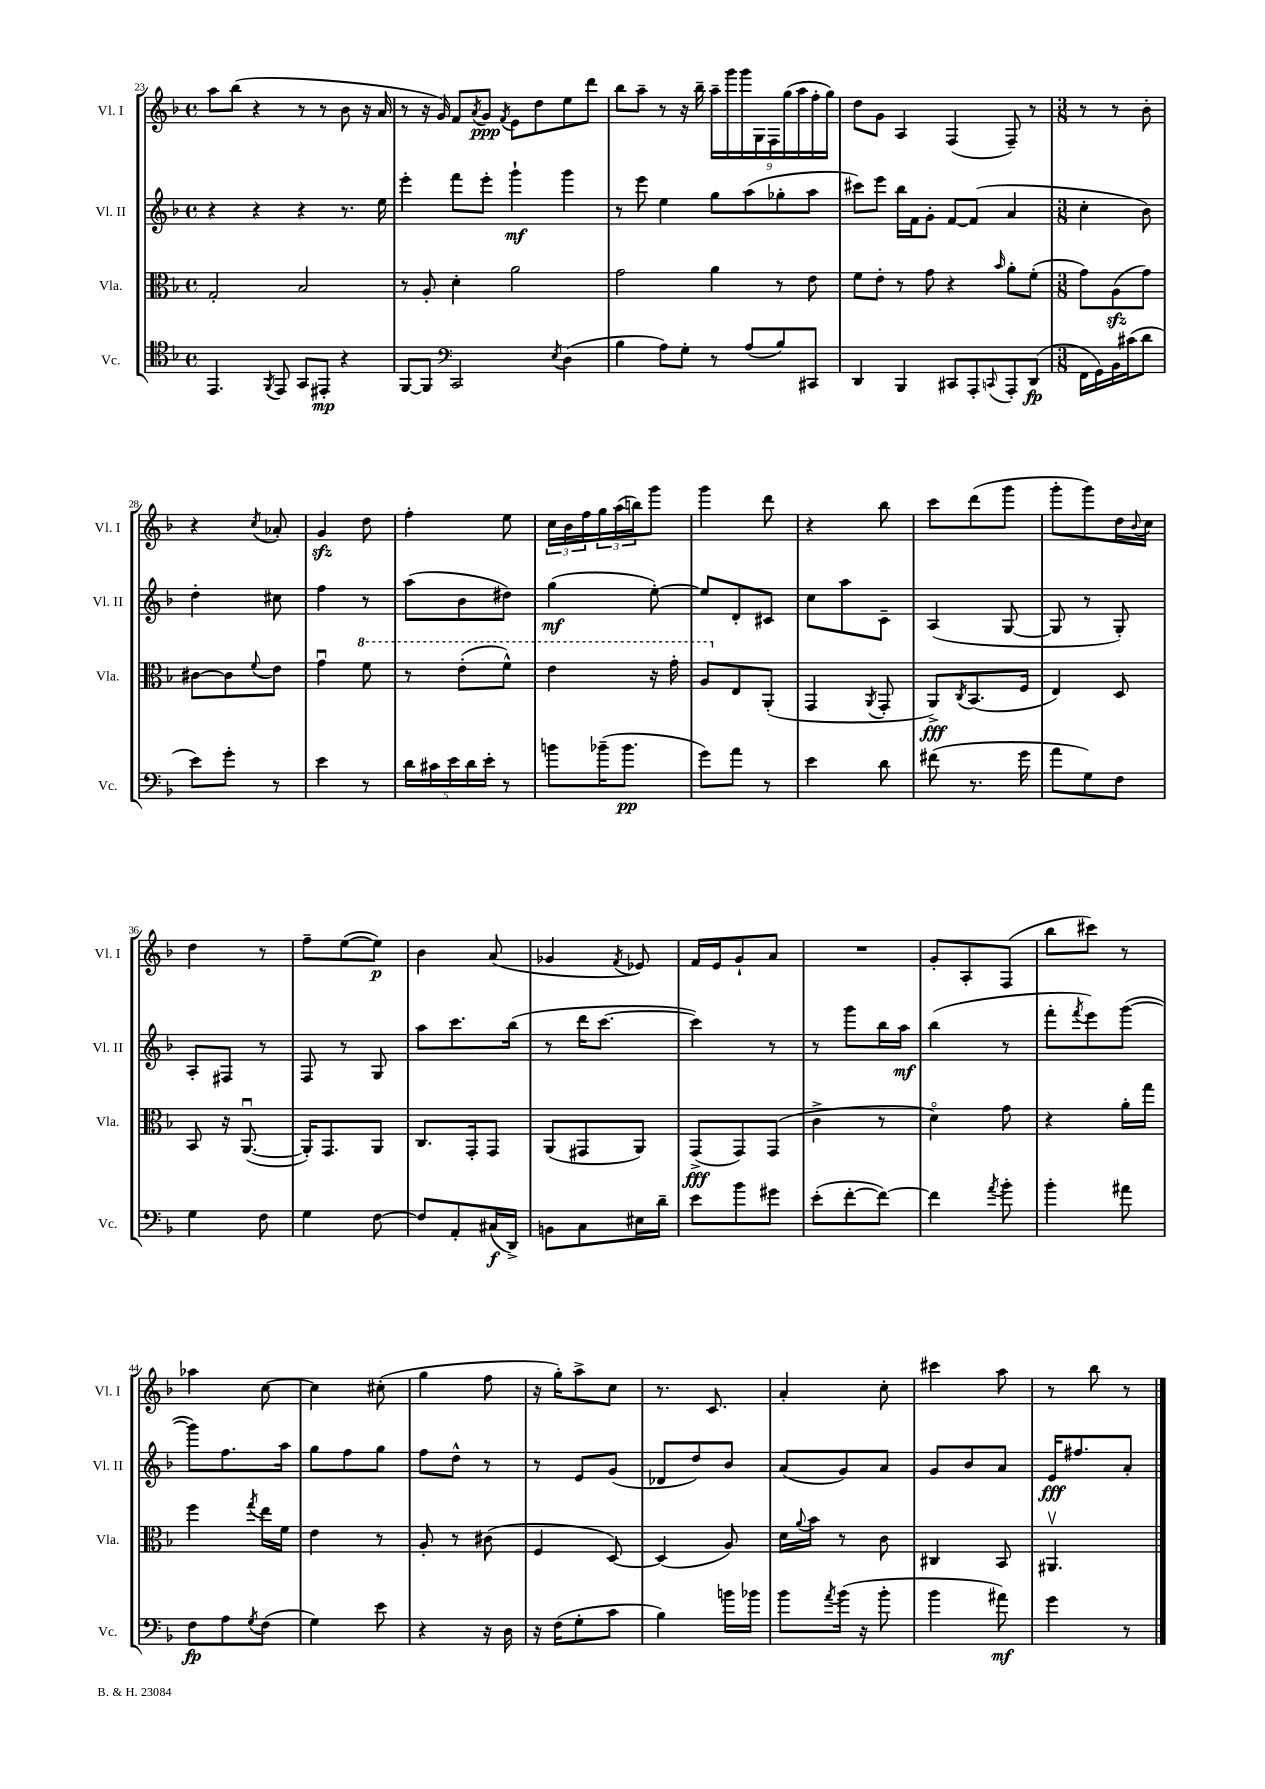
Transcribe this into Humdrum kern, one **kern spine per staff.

**kern	**kern	**kern	**kern
*staff4	*staff3	*staff2	*staff1
*clefC4	*clefC3	*clefG2	*clefG2
*k[b-]	*k[b-]	*k[b-]	*k[b-]
*M4/4	*M4/4	*M4/4	*M4/4
*met(c)	*met(c)	*met(c)	*met(c)
4.EE/	2G'/	4r	8aa\L
.	.	.	(8bb-\J
.	.	4r	4r
8qFF/	.	.	.
8EE/	.	.	.
8GG/L	2B-/	4r	8r
8EE#'/J	.	.	8r
4r	.	8.r	8b-\
.	.	.	16r
.	.	16ee\	16a/
=	=	=	=
[8FF/L	8r	4eee'\	8r
8FF/]J	8A'/	.	16r
.	.	.	16g/)
*clefF4	*	*	*
2CC/	4d'\	8fff\L	8f/L
.	.	.	8qa/
.	.	8eee'\J	8g/J
.	.	.	8qf/
.	2a\	4ggg`\	8e\L
.	.	.	8dd\
8qE/	.	.	.
(4D\	.	4ggg\	8ee\
.	.	.	8ddd\J
=	=	=	=
4B-\	2g\	8r	8bb-\L
.	.	8eee\	8aa~\J
8A\L)	.	4ee\	8r
8G'\J	.	.	16r
.	.	.	16bb-~\
8r	4a\	8gg\L	18aa~\LL
.	.	.	18ggg\
.	.	.	18ggg\
(8A/L	.	(8aa\	.
.	.	.	18G\
.	.	.	18F\
8B-/)	8r	8gg-'\	.
.	.	.	(18gg\
.	.	.	18aa\
8CC#/J	8e\	8aa\J	.
.	.	.	18ff'\
.	.	.	18gg\JJ)
=	=	=	=
4DD/	8f\L	8ccc#\L)	8dd\L
.	8e'\J	8eee\J	8g\J
4BBB-/	8r	16bb-\LL	4A/
.	.	16f\J	.
.	8g\	8g'\J	.
8CC#/L	4r	[8f/L	(4F/
8AAA'/	.	(8f/]J	.
8qqCC/	16qqb-/	.	.
8AAA'/	8a'\L	4a/	8F~/)
(8DD/J	(8f'\J	.	8r
=	=	=	=
*M3/8	*M3/8	*M3/8	*M3/8
16FF\LL	8g\L)	4cc'\	8r
16GG\)	.	.	.
16BB-\	(8A\	.	8r
(16c#\J	.	.	.
8d\J	8g\J)	8b-\)	8b-'\
=	=	=	=
8e\L)	[8c#\L	4dd'\	4r
8g'\J	8c#\]	.	.
.	8qqf/	.	8qcc/
8r	8e\J	8cc#\	8a-'/
=	=	=	=
4e\	4gu\	4ff\	4g/
8r	8ff\	8r	8dd\
=	=	=	=
20d\LL	8r	(8aa\L	4ff'\
20c#\	.	.	.
20e\	.	.	.
.	(8ee'\L	8b-\	.
20d\	.	.	.
20e'\JJ	.	.	.
8r	8ff^^\J)	8dd#\J)	8ee\
=	=	=	=
8b\L	4ee\	(4gg\	24cc\LL
.	.	.	24b-\
.	.	.	24ff\
(16b-~\K	.	.	24gg\
.	.	.	(24aa\
8.b-\J	.	.	.
.	.	.	24bb\J)
.	16r	[8ee'\)	8ggg\J
.	16gg'\	.	.
=	=	=	=
8g\L)	8a/L	8ee/]L	4ggg\
8a\J	8E/	8d'/	.
8r	(8AA'/J	8c#/J	8ddd\
=	=	=	=
4e\	4GG/	8cc\L	4r
.	.	8aa\	.
.	8qAA/	.	.
8d\	8GG'/	8c~\J	8bb-\
=	=	=	=
(8f#\	8AA^/L)	(4A/	8ccc\L
.	8qC/	.	.
8.r	(8.BB-/	.	(8ddd\
.	.	[8G/	8ggg\J
16g\	16F/Jk	.	.
=	=	=	=
8a\L	4E/)	8G/]	8ggg'\L
8G\)	.	8r	8ggg\)
8F\J	8D/	8G'/)	16dd\L
.	.	.	8qqb-/
.	.	.	16cc\JJ
=	=	=	=
4G\	8BB-/	8A'/L	4dd\
.	16r	8F#/J	.
.	([8.AAu/	.	.
8F\	.	8r	8r
=	=	=	=
4G\	16AA'/]LK)	8F/	8ff~\L
.	8.GG/	.	.
.	.	8r	([8ee\
[8F\	8AA/J	8G/	8ee\]J)
=	=	=	=
8F/]L	8.C/L	8aa\L	4b-\
8AA'/	.	8.ccc\	.
.	16GG'/k	.	.
(16C#/L	8GG/J	.	(8a/
16DD^/JJ)	.	(16bb-\Jk	.
=	=	=	=
8BB\L	(8AA/L	8r	4g-/
8C\	8GG#/	16ddd\LK	.
.	.	[8.ccc\J	.
.	.	.	8qf/
16E#\L	8AA/J)	.	8e-/)
16d~\JJ	.	.	.
=	=	=	=
8e\L	(8GG^/L	4ccc\])	16f/LL
.	.	.	16e/J
8b-\	8GG/)	.	8g`/
8g#\J	(8GG/J	8r	8a/J
=	=	=	=
(8e'\L	4c^\	8r	4.r
[8f'\	.	8ggg\L	.
8f\_J)	8r	16bb-\L	.
.	.	16aa\JJ	.
=	=	=	=
4f\]	4do\)	(4bb-\	8g'/L
.	.	.	8A'/
8qa/	.	.	.
8b-'\	8g\	8r	(8F/J
=	=	=	=
4b-'\	4r	8fff'\L	8bb-\L
.	.	8qfff/	.
.	.	8eee\)	8ccc#\J)
8a#\	16a'\LL	([8ggg\J	8r
.	16gg\JJ	.	.
=	=	=	=
8F\L	4ff\	8ggg\]L)	4aa-\
8A\	.	8.ff\	.
8qG/	8qgg/	.	.
(8F\J	16ee\LL	.	[8cc\
.	16f\JJ	16aa\Jk	.
=	=	=	=
4G\)	4e\	8gg\L	4cc\]
.	.	8ff\	.
8e\	8r	8gg\J	(8cc#'\
=	=	=	=
4r	8A'/	8ff\L	4gg\
.	8r	8dd^^\J	.
16r	(8c#\	8r	8ff\
16D\	.	.	.
=	=	=	=
16r	4F/	8r	16r
(16F\LK	.	.	16gg'\LK)
8G'\	.	8e/L	8aa^\
8c\J	[8D/)	(8g/J	8cc\J
=	=	=	=
4B-\)	(4D/]	8d-/L	8.r
.	.	8dd/)	.
.	.	.	8.c/
16b\LL	8A/)	8b-/J	.
16b-\JJ	.	.	.
=	=	=	=
8b-\L	16d\LL	(8a/L	4a'/
.	8qqa/	.	.
.	16b-\JJ	.	.
8qa/	.	.	.
(16b-\Jk	8r	8g/)	.
16r	.	.	.
8b-'\	8c\	8a/J	8cc'\
=	=	=	=
4b-\	4C#/	8g/L	4ccc#\
.	.	8b-/	.
8a#\)	8BB-/	8a/J	8aa\
=	=	=	=
4g\	4.AA#v/	16e/LK	8r
.	.	8.ff#/	.
.	.	.	8bb-\
8r	.	8a'/J	8r
==	==	==	==
*-	*-	*-	*-
